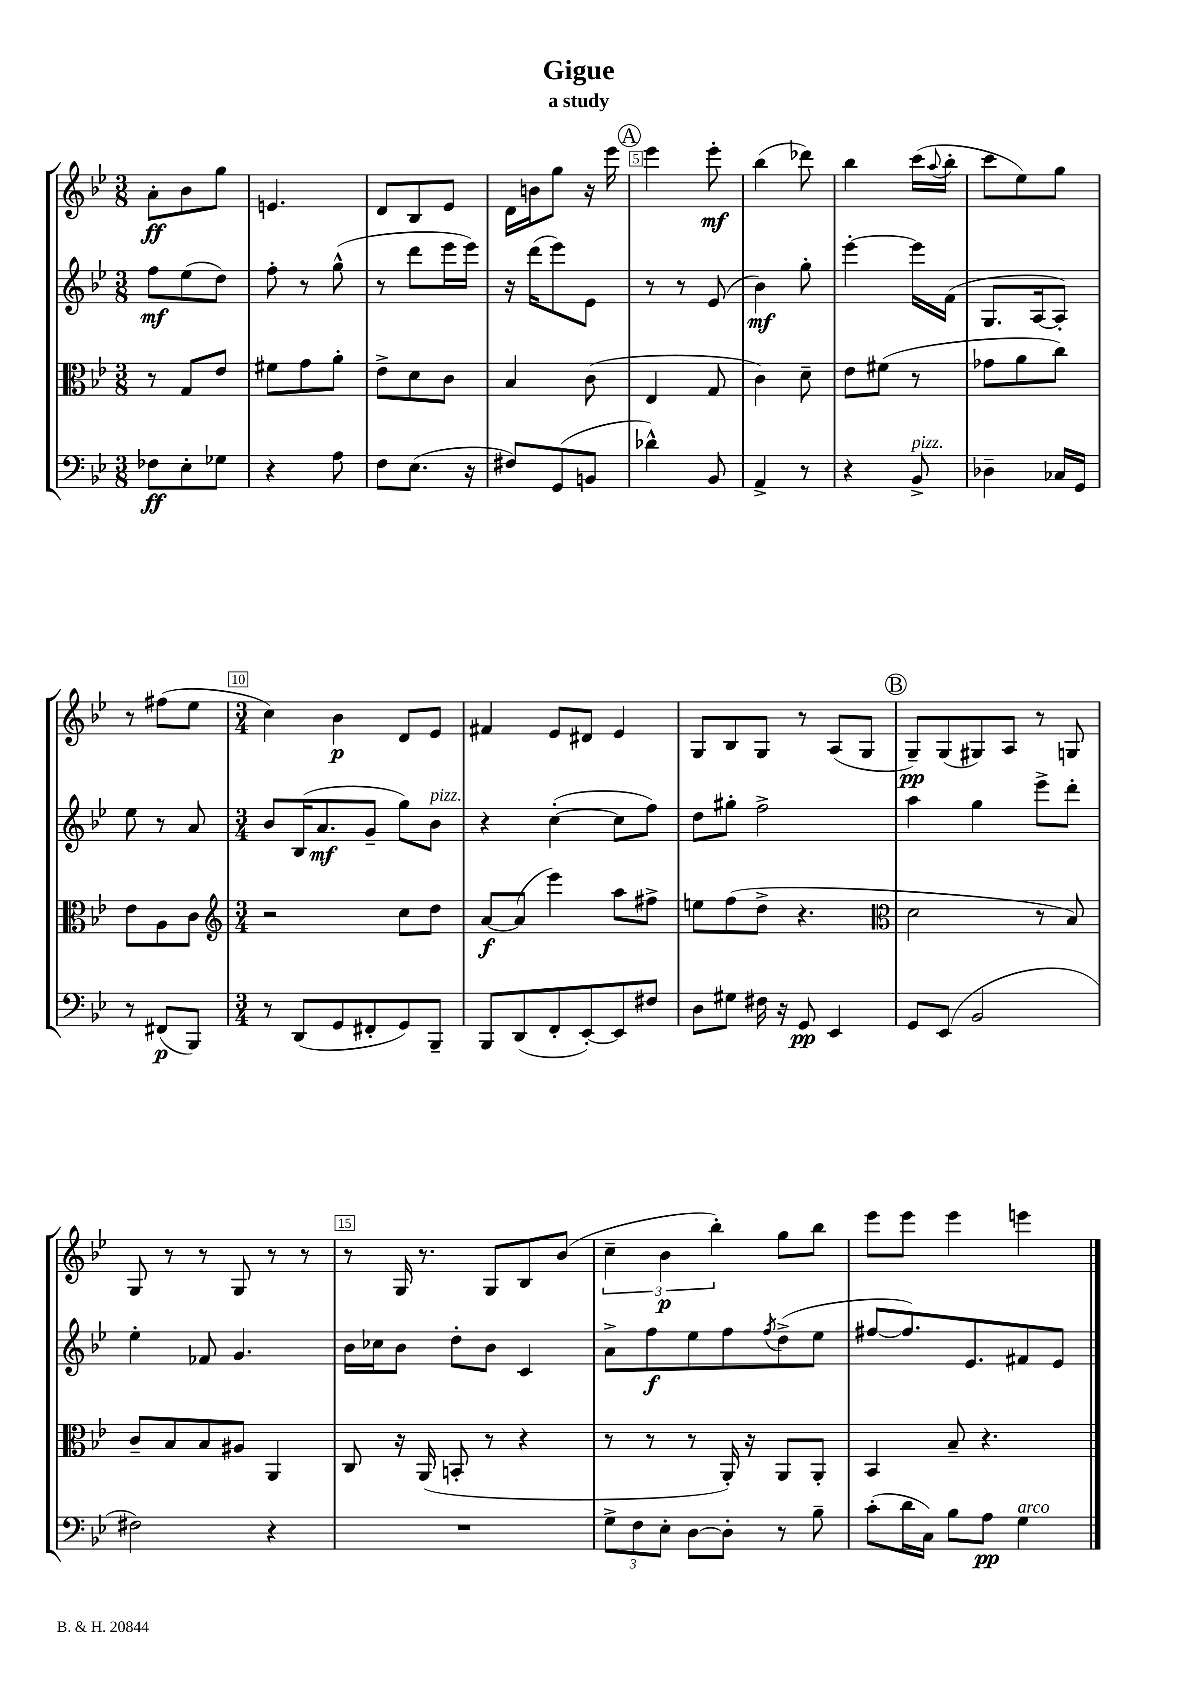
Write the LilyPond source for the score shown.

\header { title = "Gigue" subtitle = "a study" }
<<
\new StaffGroup <<
\new Staff = "s0" {
    \clef treble \key bes \major \numericTimeSignature \time 3/8
    a'8-.\ff bes'8 g''8 |
    e'4. |
    d'8 bes8 ees'8 |
    d'16 b'16 g''8 r16 ees'''16 |
    \mark \markup { \circle "A" } ees'''4 ees'''8-.\mf |
    bes''4( des'''8) |
    bes''4 c'''16( \appoggiatura { a''8 } bes''16-. |
    c'''8 ees''8) g''8 |
    r8 fis''8( ees''8 |
    \numericTimeSignature \time 3/4 c''4) bes'4\p d'8 ees'8 |
    fis'4 ees'8 dis'8 ees'4 |
    g8 bes8 g8 r8 a8( g8 |
    \mark \markup { \circle "B" } g8--\pp) g8( gis8) a8 r8 g8 |
    g8 r8 r8 g8 r8 r8 |
    r8 g16 r8. g8 bes8 bes'8( |
    \tuplet 3/2 { c''4-- bes'4\p bes''4-.) } g''8 bes''8 |
    ees'''8 ees'''8 ees'''4 e'''4 \bar "|." |
}
\new Staff = "s1" {
    \clef treble \key bes \major \numericTimeSignature \time 3/8
    f''8\mf ees''8( d''8) |
    f''8-. r8 g''8-^( |
    r8 d'''8 ees'''16 ees'''16) |
    r16 d'''16( ees'''8) ees'8 |
    \mark \markup { \circle "A" } r8 r8 ees'8( |
    bes'4\mf) g''8-. |
    ees'''4~-. ees'''16 f'16( |
    g8. a16~ a8-.) |
    ees''8 r8 a'8 |
    \numericTimeSignature \time 3/4 bes'8 bes16( a'8.\mf g'8-- g''8) bes'8^\markup { \italic "pizz." } |
    r4 c''4~-.( c''8 f''8) |
    d''8 gis''8-. f''2-> |
    \mark \markup { \circle "B" } a''4 g''4 ees'''8-> d'''8-. |
    ees''4-. fes'8 g'4. |
    bes'16 ces''16 bes'8 d''8-. bes'8 c'4 |
    a'8-> f''8\f ees''8 f''8 \acciaccatura { f''8 } d''8->( ees''8 |
    fis''8~ fis''8.) ees'8. fis'8 ees'8 \bar "|." |
}
\new Staff = "s2" {
    \clef alto \key bes \major \numericTimeSignature \time 3/8
    r8 g8 ees'8 |
    fis'8 g'8 a'8-. |
    ees'8-> d'8 c'8 |
    bes4 c'8( |
    \mark \markup { \circle "A" } ees4 g8 |
    c'4) d'8-- |
    ees'8 fis'8( r8 |
    ges'8 a'8 c''8) |
    ees'8 a8 c'8 |
    \numericTimeSignature \time 3/4 \clef treble r2 c''8 d''8 |
    a'8~\f a'8( ees'''4) a''8 fis''8-> |
    e''8 f''8( d''8-> r4. |
    \mark \markup { \circle "B" } \clef alto d'2 r8 bes8) |
    c'8-- bes8 bes8 ais8 a,4 |
    c8 r16 a,16( b,8-. r8 r4 |
    r8 r8 r8 a,16-.) r16 a,8 a,8-. |
    bes,4 bes8-- r4. \bar "|." |
}
\new Staff = "s3" {
    \clef bass \key bes \major \numericTimeSignature \time 3/8
    fes8\ff ees8-. ges8 |
    r4 a8 |
    f8 ees8.( r16 |
    fis8) g,8( b,8 |
    \mark \markup { \circle "A" } des'4-^) bes,8 |
    a,4-> r8 |
    r4 bes,8->^\markup { \italic "pizz." } |
    des4-- ces16 g,16 |
    r8 fis,8\p( bes,,8) |
    \numericTimeSignature \time 3/4 r8 d,8( g,8 fis,8-. g,8) bes,,8-- |
    bes,,8 d,8( f,8-. ees,8~-.) ees,8 fis8 |
    d8 gis8 fis16 r16 g,8\pp ees,4 |
    \mark \markup { \circle "B" } g,8 ees,8( bes,2 |
    fis2) r4 |
    R2. |
    \tuplet 3/2 { g8-> f8 ees8-. } d8~ d8-. r8 bes8-- |
    c'8-.( d'16 c16) bes8 a8\pp g4^\markup { \italic "arco" } \bar "|." |
}
>>
>>
\layout { \context { \Score \override BarNumber.break-visibility = ##(#f #t #t) barNumberVisibility = #(every-nth-bar-number-visible 5) \override BarNumber.stencil = #(make-stencil-boxer 0.1 0.3 ly:text-interface::print) } }
